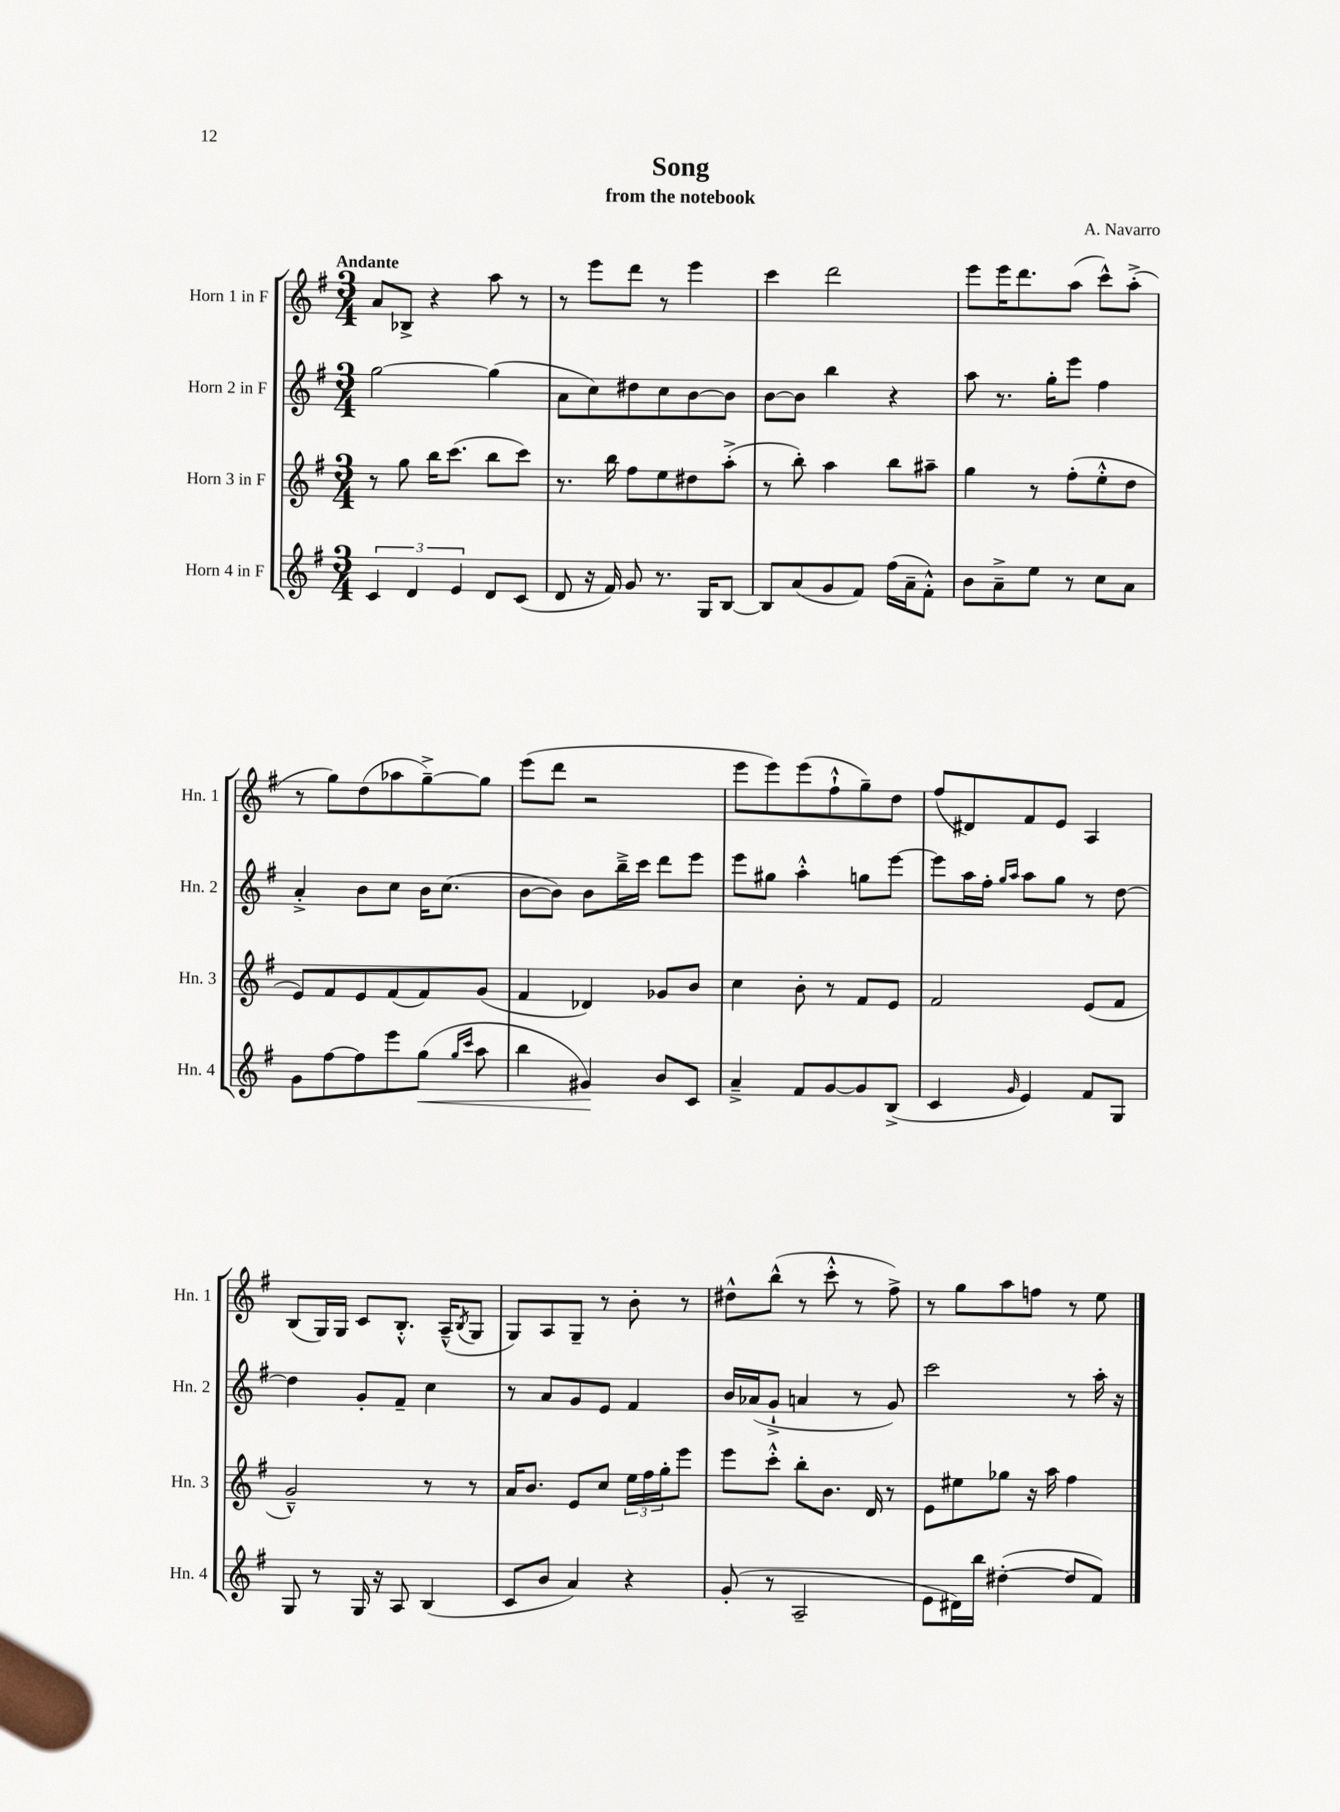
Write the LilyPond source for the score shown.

\header { title = "Song" composer = "A. Navarro" subtitle = "from the notebook" }
<<
\new StaffGroup <<
\new Staff = "s0" \with { instrumentName = "Horn 1 in F" shortInstrumentName = "Hn. 1" } {
    \clef treble \key g \major \numericTimeSignature \time 3/4 \tempo "Andante"
    a'8 bes8-> r4 a''8 r8 |
    r8 e'''8 d'''8 r8 e'''4 |
    c'''4 d'''2 |
    e'''8 e'''16 d'''8. a''8( c'''8-^) a''8-.->( |
    r8 g''8) d''8( aes''8 g''8~--->) g''8 |
    e'''8( d'''8 r2 |
    e'''8 e'''8) e'''8( fis''8-!-^ g''8--) d''8 |
    fis''8( dis'8) fis'8 e'8 a4 |
    b8( g16) g16 c'8 b8.-.-^ a16---^( \acciaccatura { b8 } g8 |
    g8) a8 g8-- r8 b'8-. r8 |
    dis''8-^ b''8-^( r8 c'''8-.-^ r8 fis''8->) |
    r8 g''8 a''8 f''8 r8 e''8 \bar "|." |
}
\new Staff = "s1" \with { instrumentName = "Horn 2 in F" shortInstrumentName = "Hn. 2" } {
    \clef treble \key g \major \numericTimeSignature \time 3/4
    g''2~ g''4( |
    a'8 c''8) dis''8 c''8 b'8~ b'8 |
    b'8~ b'8 b''4 r4 |
    a''8 r8. g''16-. e'''8 fis''4 |
    a'4-.-> b'8 c''8 b'16 c''8.( |
    b'8~ b'8) b'8 b''16---> c'''16 d'''8 e'''8 |
    e'''8 gis''8 a''4-.-^ g''8 e'''8~ |
    e'''8 a''16 fis''16-. \grace { g''16 a''16 } a''8 g''8 r8 d''8~ |
    d''4 g'8-. fis'8-- c''4 |
    r8 a'8 g'8 e'8 fis'4 |
    b'16 aes'16( g'8-!-> a'4 r8 g'8) |
    c'''2 r8 a''16-. r16 \bar "|." |
}
\new Staff = "s2" \with { instrumentName = "Horn 3 in F" shortInstrumentName = "Hn. 3" } {
    \clef treble \key g \major \numericTimeSignature \time 3/4
    r8 g''8 b''16 c'''8.( b''8 c'''8) |
    r8. b''16 fis''8 e''8 dis''8 a''8-.->( |
    r8 b''8-.) a''4 b''8 ais''8-- |
    g''4 r8 fis''8-.( e''8-.-^ d''8 |
    e'8) fis'8 e'8 fis'8( fis'8) g'8( |
    fis'4 des'4) ges'8 b'8 |
    c''4 b'8-. r8 fis'8 e'8 |
    fis'2 e'8( fis'8 |
    g'2---^) r8 r8 |
    a'16 b'8. e'8 c''8 \tuplet 3/2 { e''16 fis''16 g''16-. } e'''8 |
    e'''8 c'''8-.-^ b''8-. b'8. d'16 r8 |
    e'8 eis''8 ges''8 r16 a''16 fis''4 \bar "|." |
}
\new Staff = "s3" \with { instrumentName = "Horn 4 in F" shortInstrumentName = "Hn. 4" } {
    \clef treble \key g \major \numericTimeSignature \time 3/4
    \tuplet 3/2 { c'4 d'4 e'4 } d'8 c'8( |
    d'8 r16 fis'16) g'8 r8. g16 b8~ |
    b8 a'8( g'8 fis'8) fis''16( a'16-- fis'8-.-^) |
    b'8 a'8---> e''8 r8 c''8 a'8 |
    g'8 fis''8~ fis''8 e'''8 g''8\<( \grace { g''16 c'''16 } a''8 |
    b''4 gis'4\!) b'8 c'8 |
    a'4---> fis'8 g'8~ g'8 b8->( |
    c'4 \grace { g'16 } e'4) fis'8 g8 |
    g8 r8 g16 r16 a8 b4( |
    c'8 b'8 a'4) r4 |
    g'8-.( r8 a2-- |
    e'8 dis'16) b''16 dis''4~-.( dis''8 fis'8) \bar "|." |
}
>>
>>
\layout { \context { \Score \remove "Bar_number_engraver" } }
